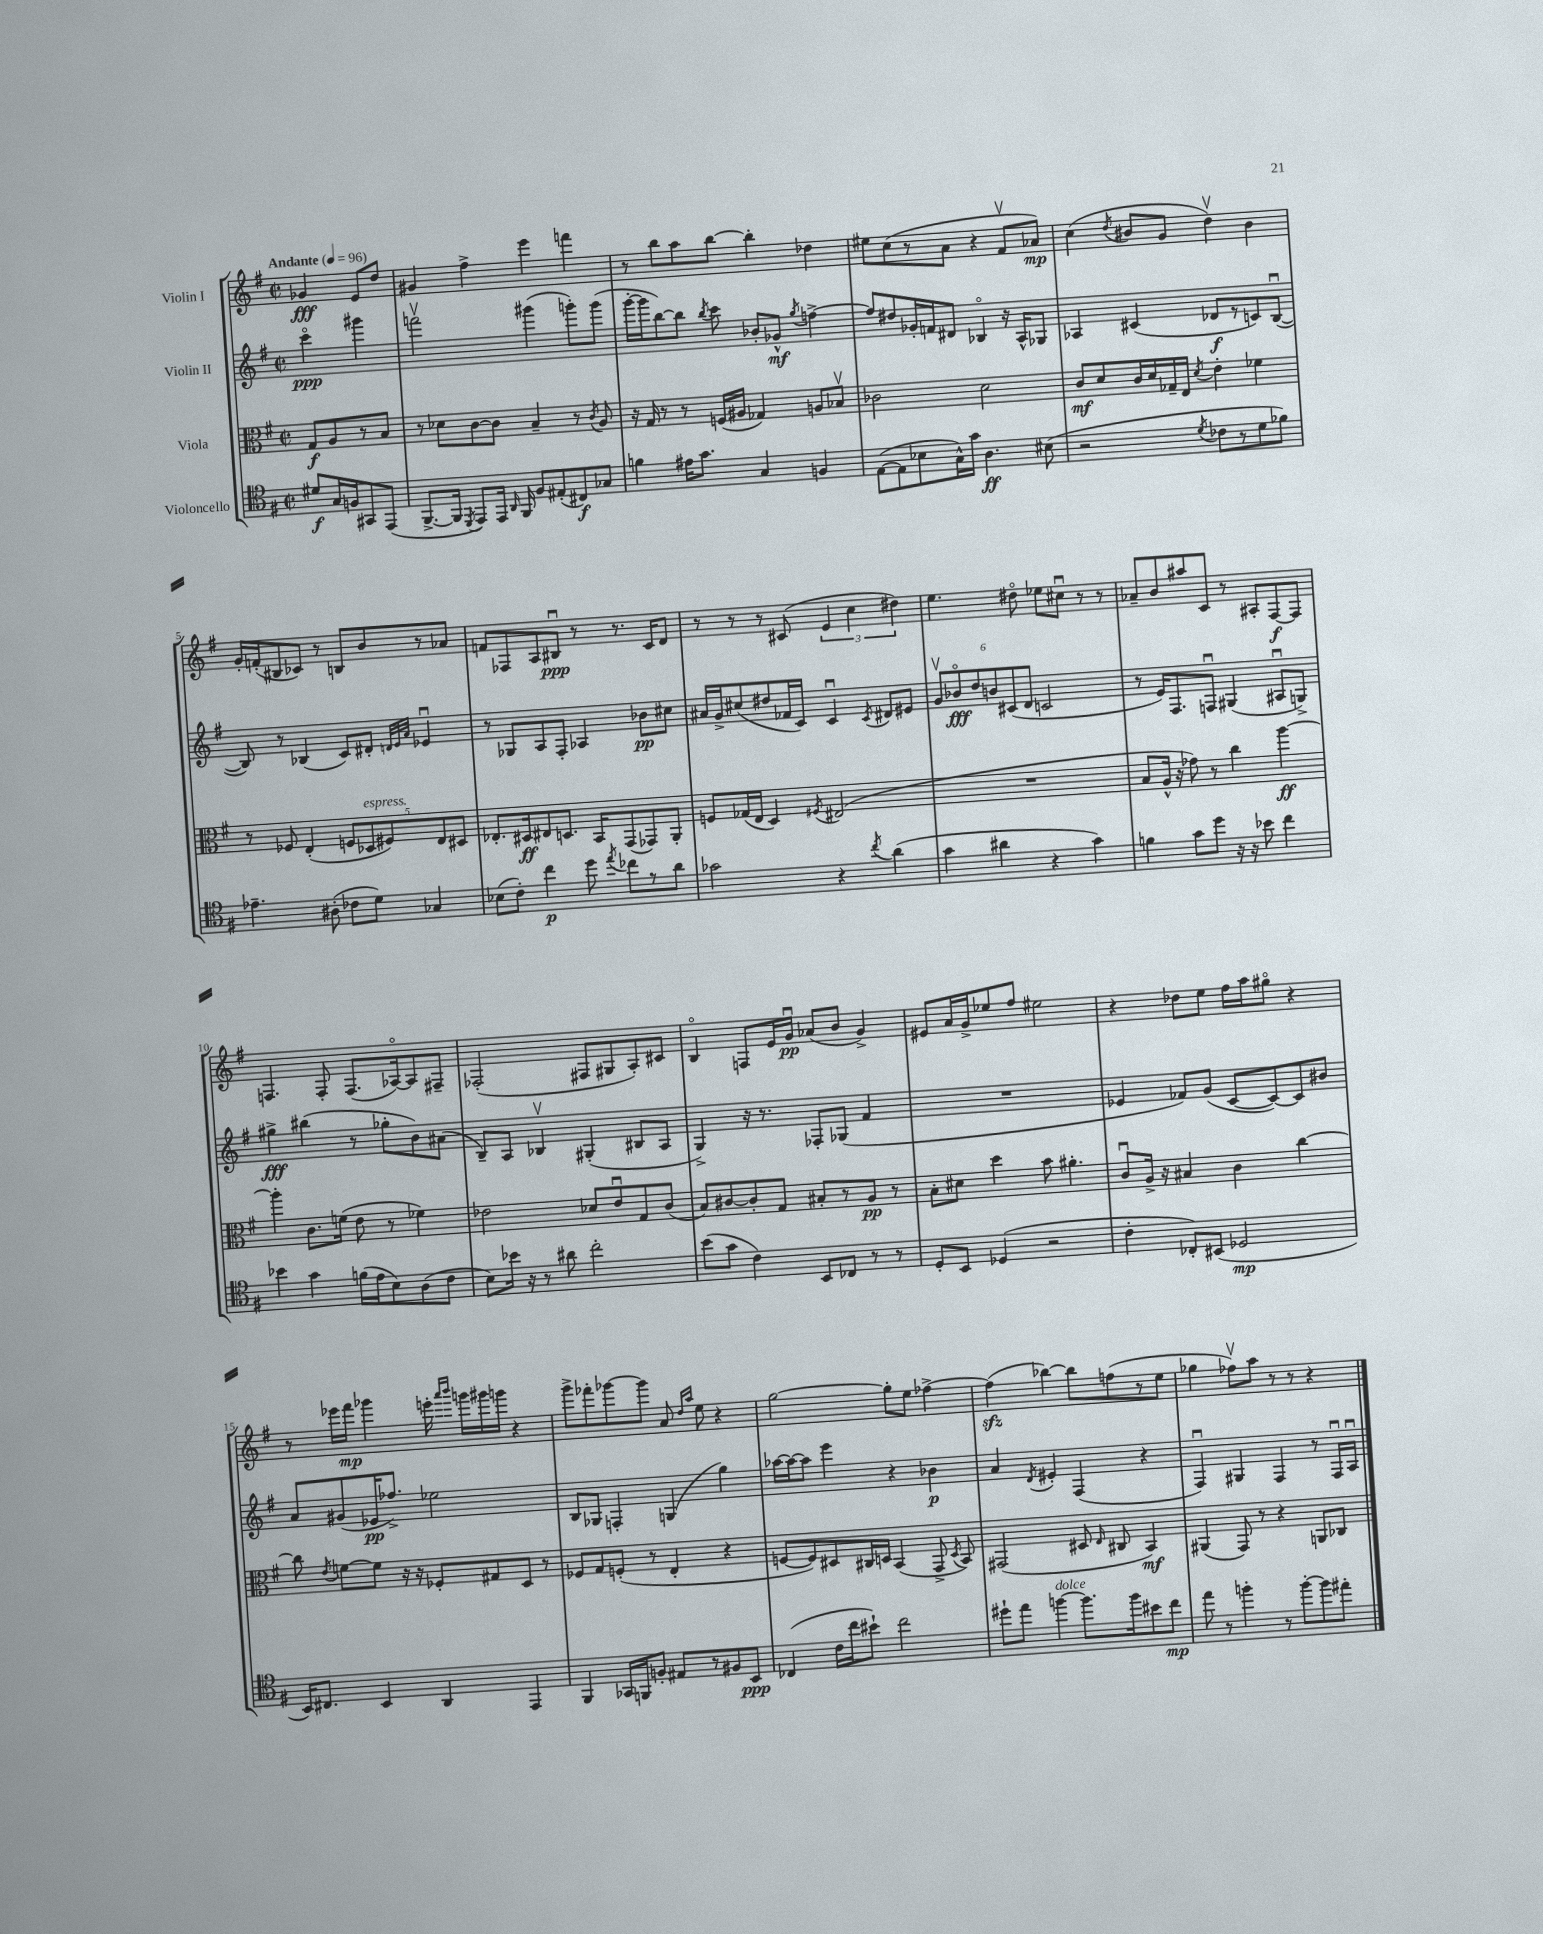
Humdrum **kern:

**kern	**kern	**kern	**kern
*staff4	*staff3	*staff2	*staff1
*clefC4	*clefC3	*clefG2	*clefG2
*k[f#]	*k[f#]	*k[f#]	*k[f#]
*M2/2	*M2/2	*M2/2	*M2/2
*met(c|)	*met(c|)	*met(c|)	*met(c|)
*MM96	*MM96	*MM96	*MM96
8d#/L	8G/L	4ccco\	4g-/
16G/L	8A/	.	.
16F/J	.	.	.
8GG#/	8r	4ggg#\	8e/L
(8EE/J	8B/J	.	8dd/J
=	=	=	=
[8.FF#^/L	8r	2fffv\	4g#/
.	8d-\L	.	.
16FF#/]Jk	.	.	.
8qDD/	.	.	.
8EE/L)	[8c\	.	4ff#^\
16EE/Jk	8c\]J	.	.
16qqAA/	.	.	.
16FF#/	.	.	.
8F#/L	4B~/	(4ggg#\	4eee\
(8E#'/	.	.	.
8C#/)	8r	8ggg'\L)	4fff\
.	8qc/	.	.
8G-/J	8A/	(8ggg\J	.
=	=	=	=
4f\	16r	[16ggg'\LL	8r
.	16G/	16ggg\]J	.
.	8r	[8bb\)	8bb\L
16e#\LK	8r	8bb\]J	8aa\
8.g\J	.	.	.
.	.	8qbb/	.
.	(16F/LL	8ccc\	[8bb\J
.	16A#/JJ	.	.
4G/	4G-/)	8b-'/L	4bb'\]
.	.	8g-^^/J	.
.	.	8qgg/	.
4F/	8A/L	[4ff^\	4dd-\
.	8B-v/J	.	.
=	=	=	=
([8E\L	2c-\	8ff/]L	8ee#\L
8E\]	.	8dd#/	(8cc\
8B-\	.	16g-'/L	8r
.	.	16f/J	.
16G^^\L)	.	8d#/J	8a\J
16g\JJ	.	.	.
4.A\	2d\	4B-o/	4r
.	.	16r	8f#v/L
.	.	16A^^/LK	.
(8B#\	.	8G-/J	8a-/J)
=	=	=	=
2r	8c/L	4A-/	(4cc\
.	8d/	.	.
.	.	.	8qdd/
.	16c/L	(4c#/	8b#/L
.	16d/	.	.
.	16G-~/	.	8g/J
.	16E/JJ	.	.
8qd/	8qd/	.	.
8c-\L	4e'\	8d-/L	4ddv\)
8r	.	8r	.
8d\	4f-\	8c/)	4b#\
8f-\J)	.	([8Bu/J	.
=	=	=	=
4.e-~\	8r	8B/])	16g'/LL
.	.	.	(16f'/J
.	8F-/	8r	8B#/
.	(4E'/	(4B-/	8c-/J)
(8A#'\	.	.	8r
8c-\L	10F/L	8c/L)	8B/L
.	10D-/	.	.
8d\J)	.	8d#'/J	8b/
.	10F#/)	.	.
.	.	32qqd/LLL	.
.	.	32qqe/	.
.	.	32qqa/JJJ	.
4G-/	.	4e-u/	8r
.	10E/	.	.
.	.	.	8a-/J
.	10D#/J	.	.
=	=	=	=
(8B-\L	8.E-'/L	8r	8f/L
8c'\J)	.	8G-/L	8F-/
.	16D#/k	.	.
4cc\	8E#/	8A/	8A/
.	8.D/J	8F#'/J	8B#u/J
8dd\	.	4A-/	8r
.	16BB/LK	.	.
8qee/	.	.	.
8cc-\L	(8GG/	.	8.r
8r	8GG-/)	8b-\L	.
.	.	.	16c/LK
8a\J	8AA'/J	8cc#\J	8d/J
=	=	=	=
2g-\	8F/L	16a#/LL	8r
.	.	16g^/J	.
.	(16G-/L	(8cc#/	8r
.	16E/JJ	.	.
.	4D/)	8dd#/	8r
.	.	16f-/L	(8c#/
.	.	16c/JJ)	.
.	8qF#/	.	.
4r	(2E#/	4cu/	6e/
.	.	.	6cc\
8qcc/	.	8qc/	.
(4a\	.	8d#/L	.
.	.	.	6dd#\)
.	.	8e#/J	.
=	=	=	=
4g\	1r	12gv/L	4.ee\
.	.	12b-o/	.
.	.	12dd/	.
4a#\	.	12b/	.
.	.	(12c#/	.
.	.	.	8dd#o\
.	.	12d/J	.
4r	.	2c/	8ee-\L
.	.	.	8cc#u\J
4g\)	.	.	8r
.	.	.	8r
=	=	=	=
4f\	8B/L	8r	8a-~/L
.	16A^^/Jk	16e/LK)	8b/
.	16r	8.F#/	.
8g\L	8g-\)	.	8aa#/
8dd\J	8r	8Fu/J	8c/J
16r	4cc\	(4G#/	8r
16r	.	.	.
8b-\	.	.	8A#'/L
4cc\	[4aa\	8A#u/L	[8F#/
.	.	8G^/J)	8F#/]J
=	=	=	=
4b-\	4aa'\]	4gg#^\	4.F/
4g\	8.c\L	(4bb#\	.
.	.	.	8F'/
.	(16f\Jk	.	.
(16f\LL	8e\	8r	(8.F/L
16e\J	.	.	.
8B\)	8r	8gg-'\L	.
.	.	.	[16A-o/k)
(8A\	4f-\)	8b\)	8A-/]
8c\J	.	(8a#\J	8F#~/J
=	=	=	=
8B\L)	2e-\	8B~/L)	(2F-'/
16b-\Jk	.	8A/J	.
16r	.	.	.
8r	.	4B-v/	.
8a#\	.	.	.
2cc'\	8d-/L	(4G#'/	8F#/L
.	8e-u/	.	8G#/
.	8G/	8B#/L	8A'/)
.	(8c/J	8A/J	8c#/J
=	=	=	=
(8b\L	8B/L)	4G^/)	4Bo/
8g\J	[8c#/	.	.
4c\)	8c#'/]	16r	8F/L
.	.	8.r	.
.	8G/J	.	16e/L
.	.	.	16gu/JJ
8BB/L	8B#'/L	8F-'/L	(8a-/L
8C-/J	8r	(8G-/J	8b/J
8r	8A/J	4f#/	4g^/)
8r	8r	.	.
=	=	=	=
8D'/L	8B'\L	1r	8e#/L
8BB/J	8d#\J	.	16a/L
.	.	.	16g^/J
(4D-/	4dd\	.	8ee-/
.	.	.	8ff#/J
2r	8b\	.	2ee#\
.	4.a#'\	.	.
=	=	=	=
4c'\	8cu/L	4e-/	4r
.	16A^/Jk	.	.
.	16r	.	.
8C-'/L)	4B#/	8f-/L)	8dd-\L
(8BB#/J	.	(8g/J	8ee\J
2D-/	4c\	[8c/L	16ff#\LL
.	.	.	16aa\J
.	.	8c/_)	8gg#o\J
.	[4cc\	8c/]	4r
.	.	8b#/J	.
=	=	=	=
16BB/LK)	8cc\]	8a/L	8r
8.C#/J	.	.	.
.	8qe/	.	.
.	[8f\L	(8g#/	16eee-\LL
.	.	.	16fff#\JJ
4BB/	8f\]J	16e-/K	4ggg-\
.	.	8.ff-^/J)	.
.	16r	.	.
.	16r	.	.
4AA/	8F-'/L	2ee-\	16eee'\
.	.	.	16qqaaa/LL
.	.	.	16qqbbb/JJ
.	.	.	16ggg\LL
.	8G#/	.	16ggg#\
.	.	.	16ggg\JJ
4EE/	8D/J	.	4r
.	8r	.	.
=	=	=	=
4FF#/	8F-/L	8B/L	8ggg^\L
.	8G/	8G-/J	8fff-'\
16GG-/LL	(8F'/J	4F'/	[8ggg-\
16FF/J	.	.	.
8F'/J	8r	.	8ggg-\]J
8E#/L	4E'/	(4G/	8a/
.	.	.	16qqdd/LL
.	.	.	16qqaa/JJ
8r	.	.	8ee\
8F#/	4r	4gg\)	4r
8BB/J	.	.	.
=	=	=	=
(4C-/	[8F/L	[16aa-\LL	[2gg\
.	.	16aa-\_J	.
.	8F/])	8aa-\]J	.
16c\LL	8D#/	4eee\	.
16cc\J	.	.	.
8b#`\J)	16C#/L	.	.
.	16D/JJ	.	.
2cc\	(4BB/	4r	8gg'\]L
.	.	.	8ee\J
.	8GG^/	4b-\	[4ff-^\
.	8qD/	.	.
.	8BB/)	.	.
=	=	=	=
8dd#`\L	(2GG#/	4a/	(4ff-\]
8ee\J	.	.	.
.	.	8qd/	.
[4ff\	.	4e#'/	[4bb-\)
8.ff\]L	8D#/	(4F#/	8bb-\]L
.	16qqE/	.	.
.	8C#/	.	(8ff\
16ff\k	.	.	.
8b#\	4BB/)	4r	8r
8cc\J	.	.	8ee\J
=	=	=	=
8ee\	(4AA#/	4F#u/)	4gg-\
8r	.	.	.
4ff'\	8GG/)	4G#/	8ff-v\L)
.	8r	.	8aa\J
8r	4r	4F#/	8r
[8ff'\L	.	.	8r
8ff\]	8AA/L	8r	4r
8ee#'\J	8C-/J	16F#u/LL	.
.	.	16Au/JJ	.
==	==	==	==
*-	*-	*-	*-
